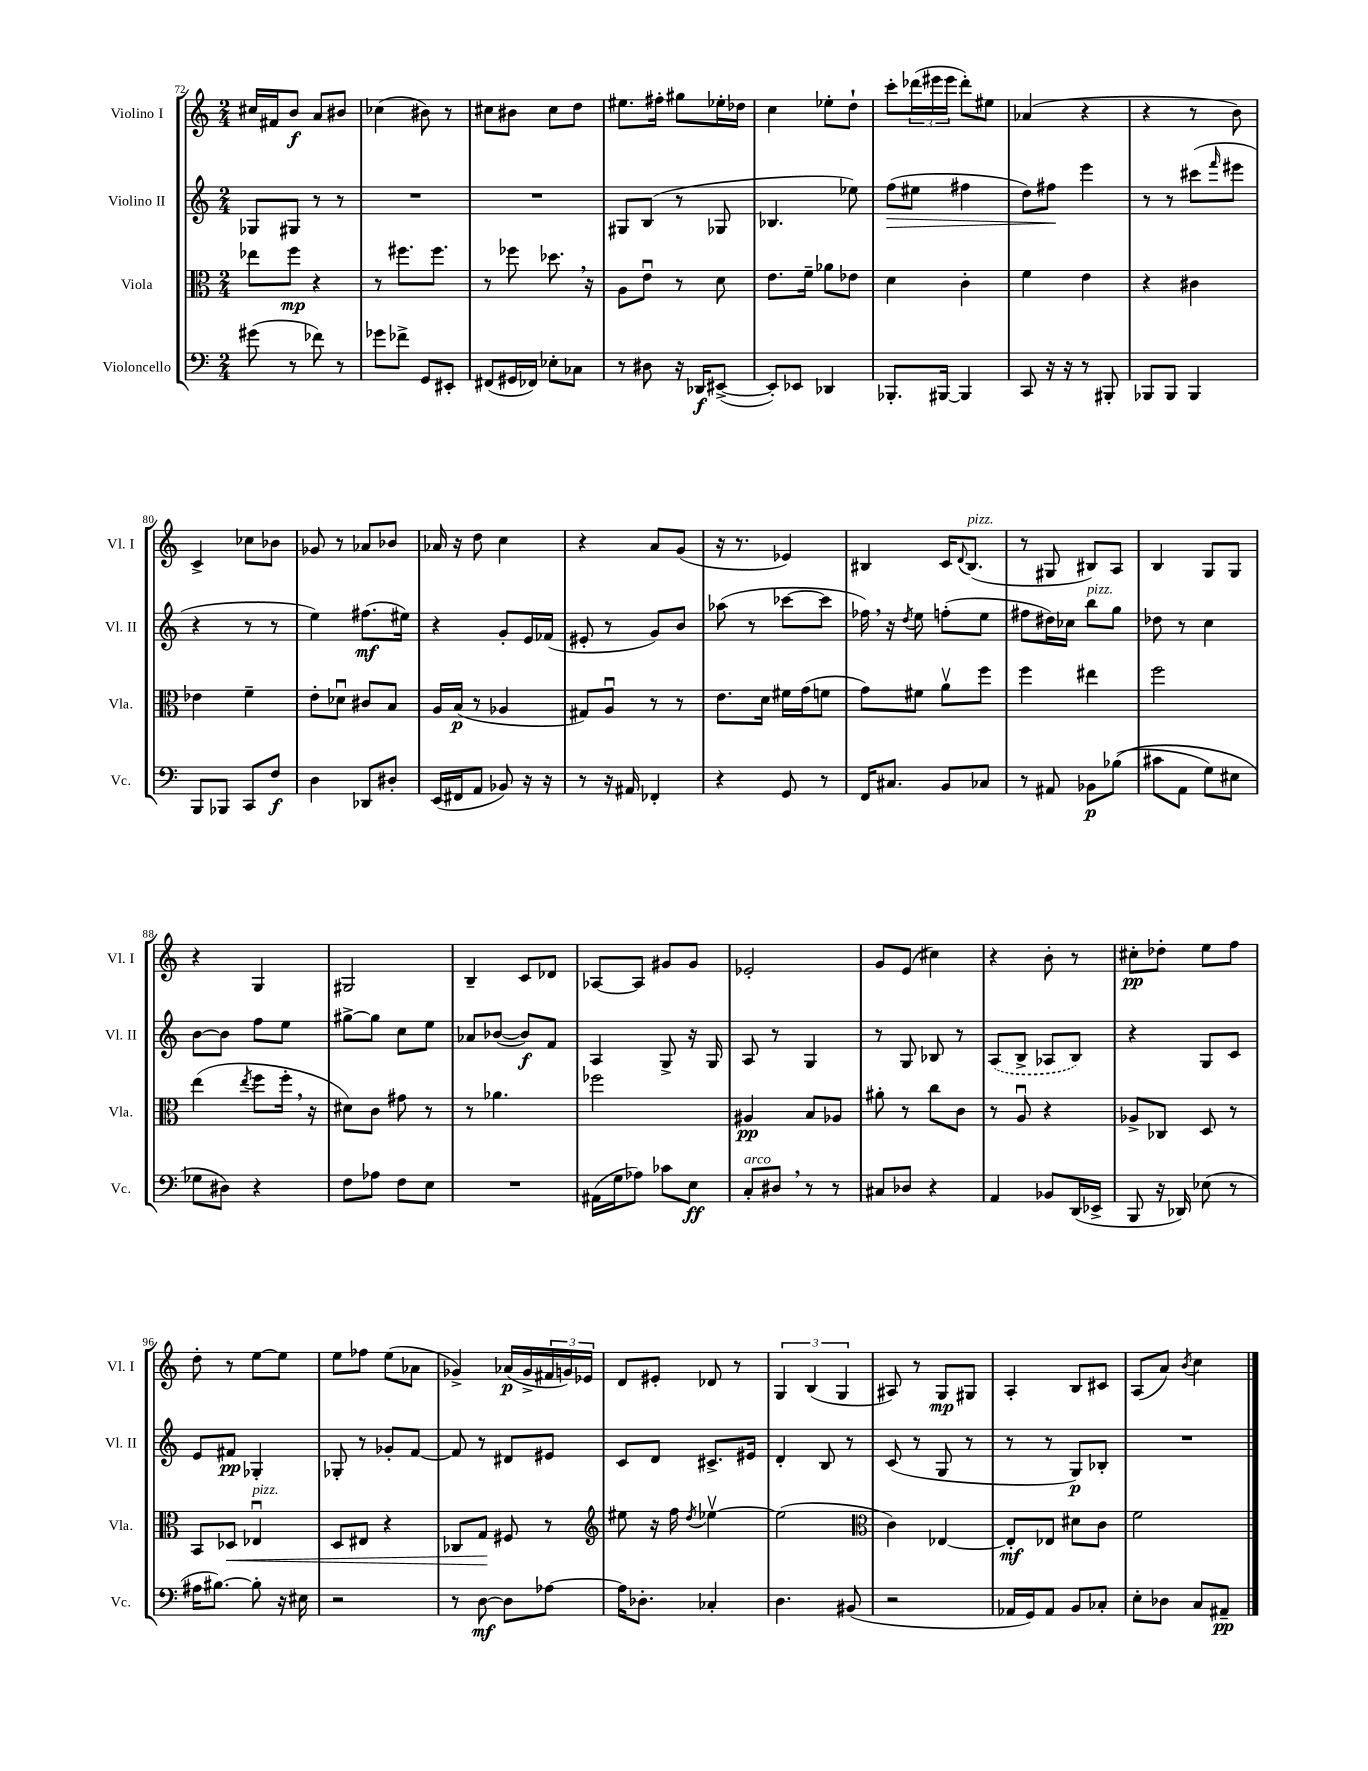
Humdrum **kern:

**kern	**kern	**kern	**kern
*staff4	*staff3	*staff2	*staff1
*clefF4	*clefC3	*clefG2	*clefG2
*k[]	*k[]	*k[]	*k[]
*M2/4	*M2/4	*M2/4	*M2/4
(8g#	8ee-	8G-	16cc#
.	.	.	16f#
8r	8ff	8G#	8b
8f-)	4r	8r	8a
8r	.	8r	8b#
=	=	=	=
8g-	8r	2r	(4cc-
8f-^	8.ff#	.	.
8GG	.	.	8b#)
.	8.ff#	.	.
8EE#'	.	.	8r
=	=	=	=
(8FF#	8r	2r	8cc#
16GG#	8ff-	.	8b#
16FF-)	.	.	.
8E-'	8.dd-	.	8cc#
8C-	.	.	8dd
.	16r	.	.
=	=	=	=
8r	8A	8G#	8.ee#
8D#	8eu	(8B	.
.	.	.	16ff#'
16r	8r	8r	8gg#
16DD-	.	.	.
([8EE#^	8d	8G-	16ee-'
.	.	.	16dd-
=	=	=	=
8EE#'])	8.e	4.B-	4cc
8EE-	.	.	.
.	16f~	.	.
4DD-	8a-	.	8ee-'
.	8e-	8ee-)	8dd`
=	=	=	=
8.BBB-'	4d	(8ff	8ccc'
.	.	8ee#	(24ddd-
.	.	.	24eee#
[16BBB#	.	.	.
.	.	.	24eee#
4BBB#]	4c'	4ff#	8ddd-')
.	.	.	8ee#
=	=	=	=
8CC	4f	8dd)	(4a-
16r	.	8ff#	.
16r	.	.	.
8r	4e	4eee	4r
8BBB#'	.	.	.
=	=	=	=
8BBB-	4r	8r	4r
8BBB-	.	8r	.
4BBB-	4c#	(8ccc#	8r
.	.	16qqfff	.
.	.	8eee#	8b)
=	=	=	=
8BBB	4e-	4r	4c^
8BBB-	.	.	.
8CC	4f~	8r	8cc-
8F	.	8r	8b-
=	=	=	=
4D	8e'	4ee)	8g-
.	8d-u	.	8r
8DD-	8c#	(8.ff#	8a-
8D#'	8B	.	8b-
.	.	16ee#)	.
=	=	=	=
(16EE	16A	4r	16a-
16FF#	(16B	.	16r
8AA	8r	.	8dd
8BB-)	4A-	8g'	4cc
16r	.	16e	.
16r	.	(16f-	.
=	=	=	=
8r	8G#)	8e#'	4r
16r	8Au	8r	.
16AA#	.	.	.
4FF-'	8r	8g)	8a
.	8r	8b	(8g
=	=	=	=
4r	8.e	(8aa-	16r
.	.	.	8.r
.	.	8r	.
.	16d	.	.
8GG	16f#	[8ccc-	4e-)
.	(16g	.	.
8r	8f	8ccc-]	.
=	=	=	=
16FF	8g)	16ff-)	4B#
8.C#	.	16r	.
.	.	8qdd	.
.	8f#	8ee	.
8BB	8av	(8ff'	16c
.	.	.	8qqd
.	.	.	(8.B#
8C-	8ff	8ee	.
=	=	=	=
8r	4ff	8ff#	8r
8AA#	.	16dd#)	8G#
.	.	16cc-	.
8BB-	4ee#	8bb	8B#)
&((8B-	.	8gg	8A
=	=	=	=
8c#	2ff	8dd-	4B
8AA	.	8r	.
8G)	.	4cc	8G
8E#	.	.	8G
=	=	=	=
8G-	(4ee	[8b	4r
8D#&)	.	8b]	.
.	8qee	.	.
4r	8ff	8ff	4G
.	16ff'	8ee	.
.	16r	.	.
=	=	=	=
8F	8d#)	[8gg#^	2G#
8A-	8c	8gg#]	.
8F	8g#	8cc	.
8E	8r	8ee	.
=	=	=	=
2r	8r	8a-	4B~
.	4.a-	([8b-	.
.	.	8b-])	8c
.	.	8f	8d-
=	=	=	=
(16AA#	2ff-	4A	[8A-
16G	.	.	.
8A-)	.	.	8A-]
8c-	.	8G^	8g#
8E	.	16r	8g#
.	.	16G	.
=	=	=	=
8C'	4A#	8A	2e-'
8D#	.	8r	.
8r	8B	4G	.
8r	8A-	.	.
=	=	=	=
8C#	8a#'	8r	8g
8D-	8r	8G	(8e
4r	8cc	8B-	4cc#)
.	8c	8r	.
=	=	=	=
4AA	8r	(8A	4r
.	8Au	8B^	.
8BB-	4r	8A-	8b'
(16DD	.	8B)	8r
16EE-^	.	.	.
=	=	=	=
8BBB	8A-^	4r	8cc#'
16r	8C-	.	8dd-'
16DD-)	.	.	.
(8E-	8D	8G	8ee
8r	8r	8c	8ff
=	=	=	=
16A#	8BB	8e	8dd'
[8.B#)	.	.	.
.	8D-	8f#	8r
8B#']	4E-u	4G-'	[8ee
16r	.	.	8ee]
16E#	.	.	.
=	=	=	=
2r	8D	8G-'	8ee
.	8E#	8r	8ff-
.	4r	8g-'	(8ee
.	.	[8f	8a-
=	=	=	=
8r	8C-	8f]	4g-^)
[8D	8G	8r	.
8D]	8F#	8d#	(16a-
.	.	.	16g-^
[8A-	8r	8e#	24f#
.	.	.	24g)
.	.	.	24e-
=	=	=	=
*	*clefG2	*	*
16A-]	8ee#	8c	8d
8.D-'	.	.	.
.	16r	8d	8e#'
.	16ff	.	.
.	8qdd	.	.
4C-'	[4ee-v	8.c#^	8d-
.	.	.	8r
.	.	16e#	.
=	=	=	=
4.D	(2ee-]	4d'	6G
.	.	.	(6B
.	.	8B	.
.	.	.	6G
(8BB#	.	8r	.
=	=	=	=
*	*clefC3	*	*
2r	4c)	(8c	8A#)
.	.	8r	8r
.	[4E-	8G	8G
.	.	8r	8G#
=	=	=	=
16AA-	8E-']	8r	4A'
16GG)	.	.	.
8AA-	8E-	8r	.
8BB	8d#	8G)	8B
8C-'	8c	8B-'	8c#
=	=	=	=
8E'	2f	2r	(8A
8D-	.	.	8a)
.	.	.	8qb
8C	.	.	4cc
8AA#~	.	.	.
==	==	==	==
*-	*-	*-	*-
